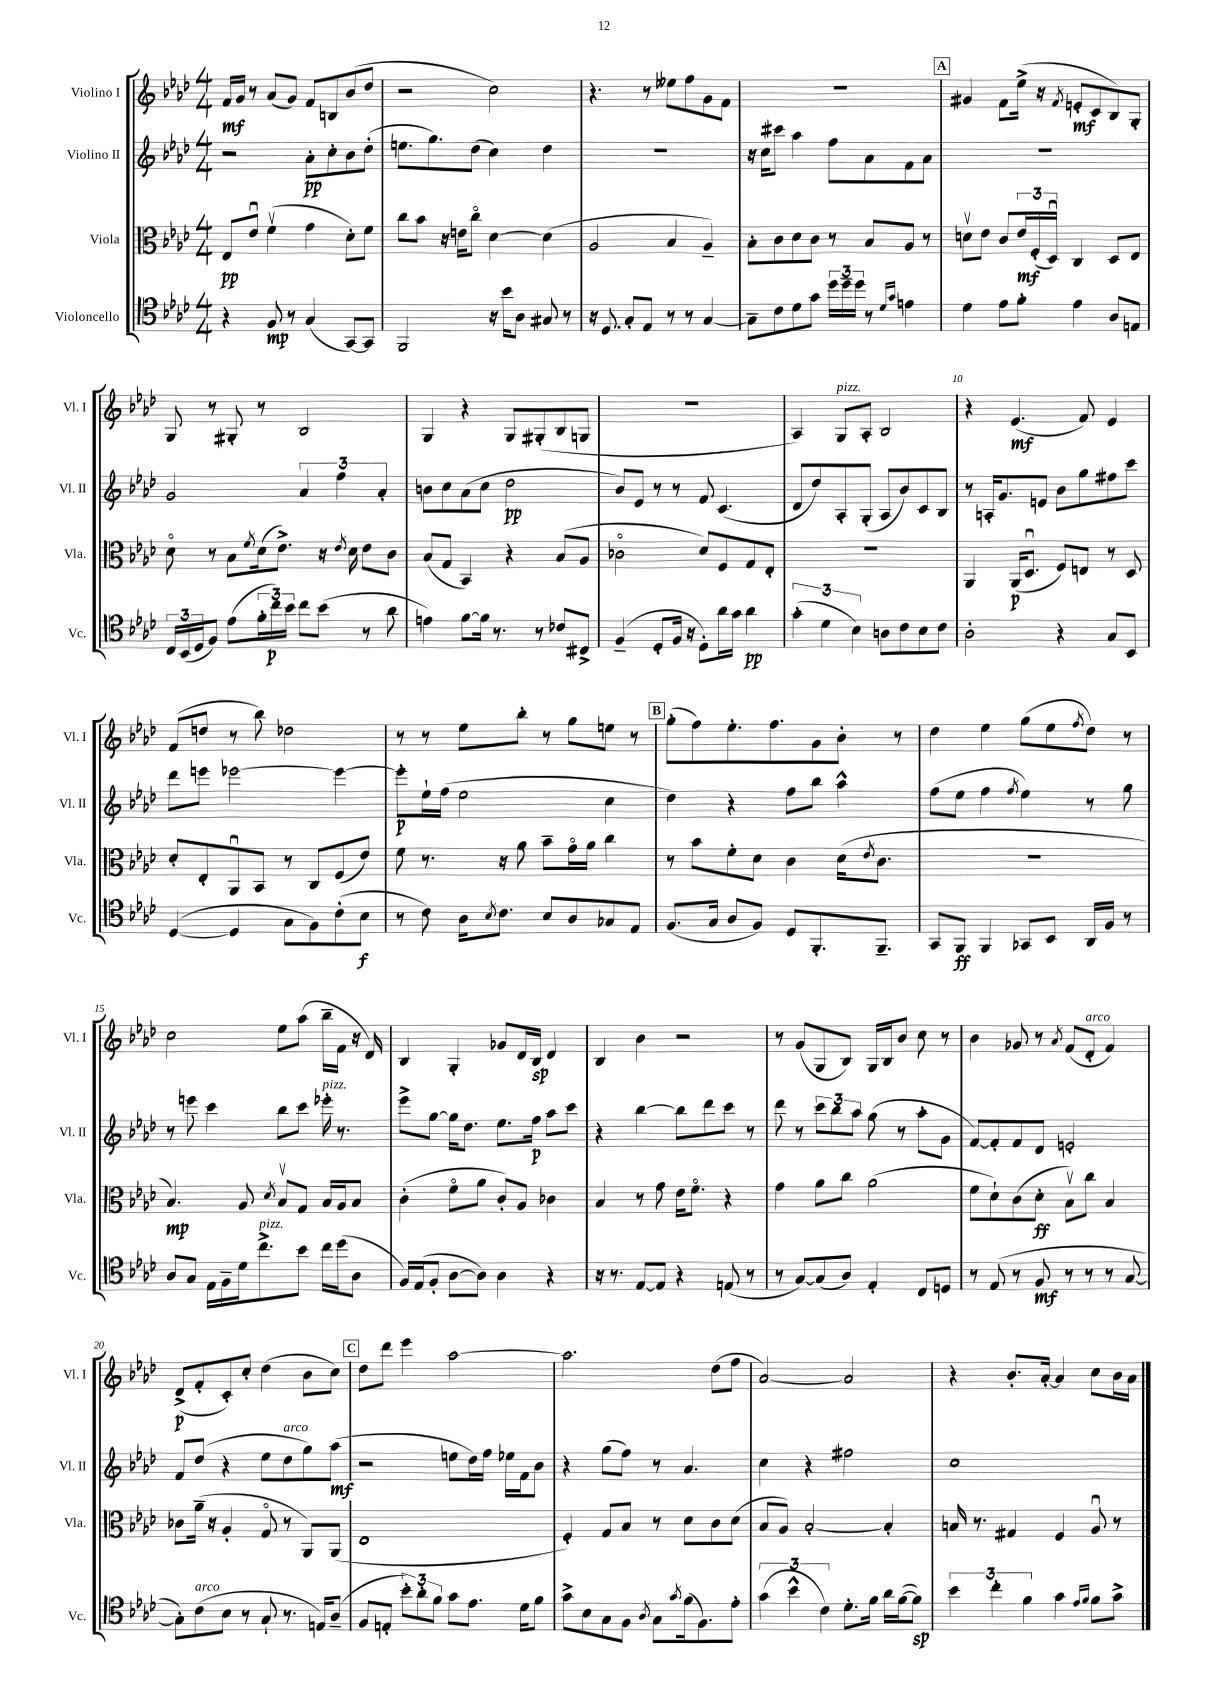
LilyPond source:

<<
\new StaffGroup <<
\new Staff = "s0" \with { instrumentName = "Violino I" shortInstrumentName = "Vl. I" } {
    \clef treble \key aes \major \numericTimeSignature \time 4/4
    f'16\mf g'16 r8 aes'8( g'8) f'8 b8 bes'8( des''8 |
    r2 c''2) |
    r4. r8 eeses''8 f''8 g'8 f'8 |
    R1 |
    \mark \markup { \box "A" } gis'4 f'8 ees''16->( r16 \acciaccatura { f'8 } e'8-.\mf c'8 bes8) g8-. |
    g8 r8 gis8-. r8 bes2 |
    g4 r4 g8 gis8-.( bes8 g8 |
    R1 |
    aes4) g8^\markup { \italic "pizz." } aes8-. bes2 |
    r4 ees'4.\mf( f'8) ees'4 |
    f'8( d''8 r8 bes''8) des''2 |
    r8 r8 ees''8 bes''8-. r8 g''8 e''8 r8 |
    \mark \markup { \box "B" } g''8-.( f''8) ees''8.-. f''8. g'8 bes'8-. r8 |
    des''4 ees''4 g''8( ees''8 \acciaccatura { f''8 } des''8) r8 |
    c''2 ees''8 aes''8( bes''16-- f'16 r16 des'16) |
    bes4 g4-. ges'8 des'16 bes16\sp des'4 |
    bes4 bes'4 r2 |
    r8 g'8( g8 bes8) g16 bes16 bes'8 c''8 r8 |
    bes'4 ges'8 r8 \acciaccatura { aes'8 } f'8( des'8-.^\markup { \italic "arco" } f'4) |
    des'8->\p( f'8-. c'8-.) c''8-. des''4( bes'8 c''8) |
    \mark \markup { \box "C" } des''8 des'''8 ees'''4 aes''2~ |
    aes''2. des''8( f''8 |
    aes'2~) aes'2 |
    r4 bes'8.-. aes'16~-. aes'4 c''8 bes'16 aes'16 \bar "|." |
}
\new Staff = "s1" \with { instrumentName = "Violino II" shortInstrumentName = "Vl. II" } {
    \clef treble \key aes \major \numericTimeSignature \time 4/4
    r2 aes'8-.\pp c''8-. bes'8 des''8-.( |
    e''8. g''8.) des''8( c''4) des''4 |
    r1 |
    r16 c''16 cis'''8 aes''4 f''8 aes'8 f'8 aes'8 |
    \mark \markup { \box "A" } R1 |
    g'2 \tuplet 3/2 { aes'4 f''4 aes'4-. } |
    b'8 c''8 aes'8( c''8 des''2\pp |
    bes'8) ees'8 r8 r8 f'8 c'4.( |
    des'8 des''8) aes8-. g8-.( aes8 bes'8) c'8 bes8 |
    r8 a16-. g'8. e'8 bes'8 g''8 fis''8 c'''8 |
    des'''8 e'''8 ees'''2~ ees'''4~ |
    ees'''8-.\p ees''16-! f''16( ees''2 c''4 |
    \mark \markup { \box "B" } des''4) r4 f''8 bes''8 aes''4-^ |
    f''8( ees''8 f''4 \acciaccatura { f''8 } ees''4) r8 g''8 |
    r8 e'''8 c'''4 bes''8 c'''8 ees'''16-.^\markup { \italic "pizz." } r8. |
    ees'''8-> g''8~ g''16 des''8. ees''8. f''16\p aes''8 c'''8 |
    r4 bes''4~ bes''8 des'''8 c'''8 r8 |
    des'''8 r8 \tuplet 3/2 { c'''8 bes''8 aes''8 } g''8( r8 aes''8-. g'8 |
    f'8~) f'8-. f'8 des'8 e'2-. |
    f'8 des''8( r4 ees''8 des''8^\markup { \italic "arco" } g''8) aes''8\mf( |
    \mark \markup { \box "C" } r2 e''8 des''16) f''16 ees''16 f'16 bes'8 |
    r4 g''8( f''8) r8 aes'4. |
    c''4 r4 fis''2 |
    c''1 \bar "|." |
}
\new Staff = "s2" \with { instrumentName = "Viola" shortInstrumentName = "Vla." } {
    \clef alto \key aes \major \numericTimeSignature \time 4/4
    ees8\pp ees'8\downbow f'4\upbow( g'4 des'8-.) f'8 |
    c''8 bes'8 r16 e'16 c''8\flageolet des'4~ des'4( |
    aes2 bes4 aes4--) |
    bes8-. c'8 des'8 c'8 r8 bes8 aes8 r8 |
    \mark \markup { \box "A" } d'8\upbow ees'8 c'8 \tuplet 3/2 { ees'16\mf f16-.( des16\downbow) } c4 des8 ees8 |
    des'8\flageolet r8 bes8 \acciaccatura { f'8 } des'16( ees'8.->) r16 \acciaccatura { ees'8 } des'16 ees'8 c'8 |
    bes8( g8 bes,4) r4 bes8( aes8 |
    ces'2\flageolet des'8) f8 g8 ees8-. |
    R1 |
    aes,4 aes,16\p( des8.\downbow f8) e8 r8 des8 |
    des'8-. ees8-. aes,8\downbow bes,8 r8 c8 f8( ees'8) |
    f'8 r8. r16 aes'8 bes'8-- g'16\flageolet aes'16 c''4 |
    \mark \markup { \box "B" } r8 bes'8 f'8-. des'8 c'4 des'16( \acciaccatura { ees'8 } c'8. |
    R1 |
    bes4.\mp) aes8 \acciaccatura { des'8 } bes8\upbow g8 bes16 aes16 bes8 |
    c'4-.( f'8\flageolet aes'8 c'8-.) aes8 ces'4 |
    bes4 r8 g'8 ees'16 f'8.\flageolet r4 |
    g'4 aes'8 c''8 aes'2( |
    f'8 des'8-!) c'8( des'8-.\ff bes8\upbow) c''8 bes4 |
    ces'8 aes'16--( r16 aes4-. g8\flageolet r8 aes,8) aes,8( |
    \mark \markup { \box "C" } ees1 |
    f4-.) g8 bes8 r8 des'8 c'8 des'8( |
    bes8 aes8) bes2~-. bes4-. |
    b16 r8. gis4 f4 aes8\downbow r8 \bar "|." |
}
\new Staff = "s3" \with { instrumentName = "Violoncello" shortInstrumentName = "Vc." } {
    \clef tenor \key aes \major \numericTimeSignature \time 4/4
    r4 f8\mp r8 g4( g,8~) g,8 |
    f,2 r16 bes'16 aes8 gis8 r8 |
    r16 des8. g8-. ees8 r8 r8 g4~ |
    g8-- c'8 des'8 g'8 \tuplet 3/2 { des''16 des''16-- des''16 } r8 \grace { des'16 g'16 } e'4 |
    \mark \markup { \box "A" } des'4 ees'8 f'8-. ees'4 aes8 e8 |
    \tuplet 3/2 { c16 bes,16( des16 } f8) ees'8( \tuplet 3/2 { f'16-. c''16\p) bes'16 } c''8 bes'8( r8 aes'8 |
    e'4) f'8~ f'16 r8. r8 ces'8 cis8-> |
    f4--( des8-. f16 r16 des8-.) aes'16 g'16 aes'4\pp |
    \tuplet 3/2 { g'4-.( des'4 bes4) } a8 c'8 bes8 c'8 |
    aes2-. r4 g8 bes,8 |
    des4~( des4 g8 f8) c'8-.( bes8\f |
    r8 c'8) aes16 \acciaccatura { bes8 } c'8. bes8 aes8 ges8 ees8 |
    \mark \markup { \box "B" } f8.( g16 aes8 f8) des8 f,8.-. f,8.-- |
    g,8 f,8\ff f,4 ges,8 bes,8 aes,16 f16 r8 |
    aes8 g8 ees16 f16-- des'16 c''8.->^\markup { \italic "pizz." } bes'8 c''16 des''16( aes8 |
    f16) ees16( f8-. aes8~ aes8) aes4 r4 |
    r16 r8. ees8~ ees8 r4 e8( r8 |
    r8 g8~) g8( aes8) ees4-. c8 d8 |
    r8 ees8( r8 f8\mf r8 r8 r8 g8~ |
    g8-.) c'8^\markup { \italic "arco" }( bes8 r8 g8-! r8. e16) aes8--( |
    \mark \markup { \box "C" } f8 e8-. \tuplet 3/2 { bes'8-.) aes'8-. f'8 } g'8 ees'8. des'16 f'8 |
    g'8-> bes8 g8 f8 \acciaccatura { aes8 } g8 \acciaccatura { g'8 } f'16( f8.) ees'8-. |
    \tuplet 3/2 { g'4( bes'4-^ c'4) } des'8.-. f'16 aes'16 f'16~( f'8\sp) |
    \tuplet 3/2 { bes'4 c''4-. f'4 } g'4 \grace { ees'16 f'16 } f'8 g'8-> \bar "|." |
}
>>
>>
\layout { \context { \Score \override BarNumber.break-visibility = ##(#f #t #t) barNumberVisibility = #(every-nth-bar-number-visible 5) } }
